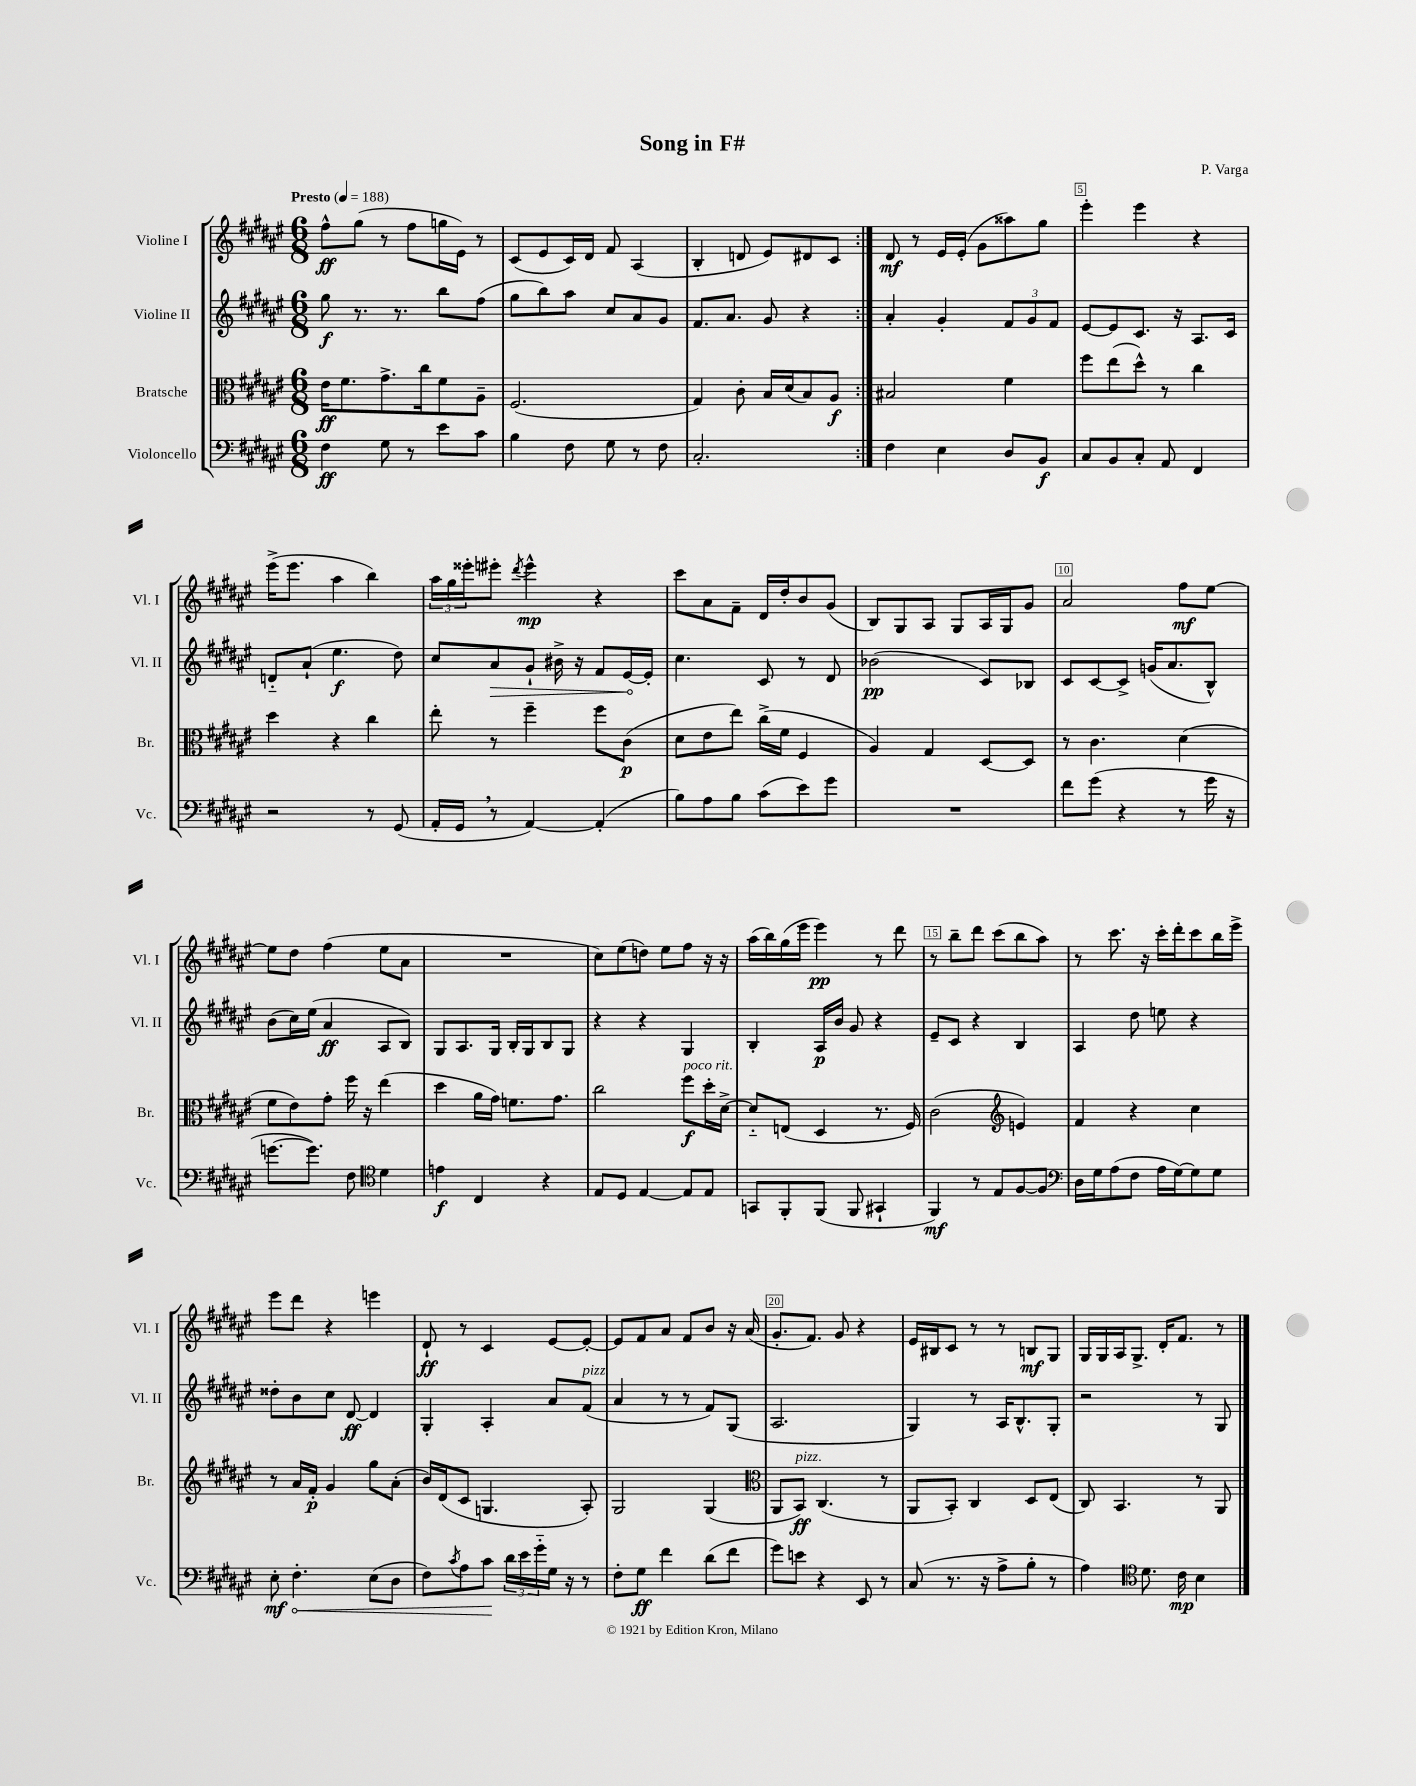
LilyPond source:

\header { title = "Song in F#" composer = "P. Varga" }
<<
\new StaffGroup <<
\new Staff = "s0" \with { instrumentName = "Violine I" shortInstrumentName = "Vl. I" } {
    \clef treble \key fis \major \numericTimeSignature \time 6/8 \tempo "Presto" 4 = 188
    \repeat volta 2 { fis''8-^\ff gis''8( r8 fis''8 g''16 eis'16) r8 |
    cis'8( eis'8 cis'16) dis'16 fis'8 ais4( |
    b4-. d'8 eis'8) dis'8 cis'8 | }
    dis'8\mf r8 eis'16 eis'16-.( gis'8 aisis''8) gis''8 |
    eis'''4-. eis'''4 r4 |
    eis'''16->( eis'''8. ais''4 b''4) |
    \tuplet 3/2 { ais''16 gis''16 eisis'''16-. } eis'''8-. \acciaccatura { dis'''8 } eis'''4-^\mp r4 |
    cis'''8 ais'8 fis'8-- dis'16 dis''16-. b'8 gis'8( |
    b8) gis8 ais8 gis8 ais16 gis16 gis'8 |
    ais'2 fis''8\mf eis''8~ |
    eis''8 dis''8 fis''4( eis''8 ais'8 |
    R2. |
    cis''8) eis''8( d''8) eis''8 fis''8 r16 r16 |
    ais''16( b''16) gis''16( eis'''16 eis'''4\pp) r8 dis'''8 |
    r8 b''8-- dis'''8 cis'''8( b''8 ais''8) |
    r8 cis'''8. r16 cis'''16-. dis'''16-. cis'''8 b''16 eis'''16-> |
    eis'''8 dis'''8 r4 e'''4 |
    dis'8-!\ff r8 cis'4 eis'8~ eis'8~-. |
    eis'8 fis'8 ais'8 fis'8 b'8 r16 ais'16( |
    gis'8.-. fis'8.) gis'8 r4 |
    eis'16 bis16 cis'8 r8 r8 b8\mf gis8 |
    gis16 gis16 ais16 gis8.-> dis'16-. fis'8. r8 \bar "|." |
}
\new Staff = "s1" \with { instrumentName = "Violine II" shortInstrumentName = "Vl. II" } {
    \clef treble \key fis \major \numericTimeSignature \time 6/8
    \repeat volta 2 { gis''8\f r8. r8. b''8 fis''8( |
    gis''8 b''8) ais''8 cis''8 ais'8 gis'8 |
    fis'8. ais'8. gis'8 r4 | }
    ais'4-. gis'4-. \tuplet 3/2 { fis'8 gis'8 fis'8 } |
    eis'8~ eis'8 cis'8. r16 ais8. cis'16 |
    d'8-_ ais'8-!( eis''4.\f dis''8) |
    cis''8 \once \override Hairpin.circled-tip = ##t ais'8\> gis'8-! bis'16-> r16 fis'8 eis'16~\! eis'16-. |
    cis''4. cis'8 r8 dis'8 |
    bes'2\pp( cis'8) bes8 |
    cis'8 cis'8~ cis'8-> g'16( ais'8. b8-^) |
    b'8( cis''16) eis''16( ais'4\ff ais8 b8) |
    gis8 ais8. gis16 b16-. gis16 b8 gis8 |
    r4 r4 gis4 |
    b4-. ais16\p b'16 gis'8 r4 |
    eis'8-- cis'8 r4 b4 |
    ais4 dis''8 e''8 r4 |
    disis''8-. b'8 cis''8 dis'8~\ff dis'4 |
    gis4-. ais4-. ais'8 fis'8^\markup { \italic "pizz." }( |
    ais'4 r8 r8 fis'8) gis8( |
    ais2. |
    gis4) r8 ais16 b8.-^ gis8-. |
    r2 r8 gis8 \bar "|." |
}
\new Staff = "s2" \with { instrumentName = "Bratsche" shortInstrumentName = "Br." } {
    \clef alto \key fis \major \numericTimeSignature \time 6/8
    \repeat volta 2 { eis'16\ff fis'8. gis'8.-> cis''16 fis'8 ais8-- |
    fis2.( |
    gis4) cis'8-. b16 dis'16( b8) ais8\f | }
    bis2 fis'4 |
    fis''8 eis''8( dis''8-^) r8 cis''4 |
    dis''4 r4 cis''4 |
    eis''8-. r8 fis''4-- fis''8 cis'8\p( |
    dis'8 eis'8 eis''8) cis''16->( fis'16 fis4 |
    ais4) gis4 dis8~ dis8 |
    r8 cis'4. dis'4( |
    fis'8 eis'8) gis'8-. fis''16 r16 eis''4( |
    dis''4 ais'16 gis'16) f'8. gis'8. |
    cis''2 fis''8\f^\markup { \italic "poco rit." } dis''16-. dis'16~-> |
    dis'8-_ e8( dis4 r8. fis16) |
    cis'2( \clef treble e'4) |
    fis'4 r4 cis''4 |
    r8 ais'16 fis'16-.\p gis'4 gis''8 ais'8-.( |
    b'16) dis'16( cis'8 g4. ais8-.) |
    gis2 gis4( |
    \clef alto ais,8 b,8\ff^\markup { \italic "pizz." }) cis4.( r8 |
    ais,8 b,8-.) cis4 dis8 eis8( |
    cis8) b,4. r8 ais,8 \bar "|." |
}
\new Staff = "s3" \with { instrumentName = "Violoncello" shortInstrumentName = "Vc." } {
    \clef bass \key fis \major \numericTimeSignature \time 6/8
    \repeat volta 2 { fis4\ff gis8 r8 eis'8 cis'8 |
    b4 fis8 gis8 r8 fis8 |
    cis2.-. | }
    fis4 eis4 dis8 b,8\f |
    cis8 b,8 cis8-. ais,8 fis,4 |
    r2 r8 gis,8( |
    ais,16-. gis,16 \breathe r8 ais,4~) ais,4-.( |
    b8) ais8 b8 cis'8( eis'8) gis'8 |
    R2. |
    fis'8 gis'8( r4 r8 gis'16 r16 |
    g'8.~ g'8.) fis8 \clef tenor dis'4 |
    e'4\f cis4 r4 |
    eis8 dis8 eis4~ eis8 eis8 |
    g,8 fis,8-. fis,8( fis,8 gis,4-! |
    fis,4\mf) r8 eis8 fis8~ fis8 |
    \clef bass dis16 gis16 ais8( fis8 ais16 gis16~) gis8 gis8 |
    eis8-.\mf \once \override Hairpin.circled-tip = ##t fis4.-.\< eis8( dis8 |
    fis8) \acciaccatura { cis'8 } ais8 cis'8\! \tuplet 3/2 { dis'16 eis'16 gis'16-_ } gis16 r16 r8 |
    fis8-. gis8\ff fis'4 dis'8( fis'8 |
    gis'8) e'8 r4 eis,8 r8 |
    cis8( r8. r16 ais8-> b8-. r8 |
    ais4) \clef tenor dis'8. cis'16\mp b4 \bar "|." |
}
>>
>>
\layout { \context { \Score \override BarNumber.break-visibility = ##(#f #t #t) barNumberVisibility = #(every-nth-bar-number-visible 5) \override BarNumber.stencil = #(make-stencil-boxer 0.1 0.3 ly:text-interface::print) } }
